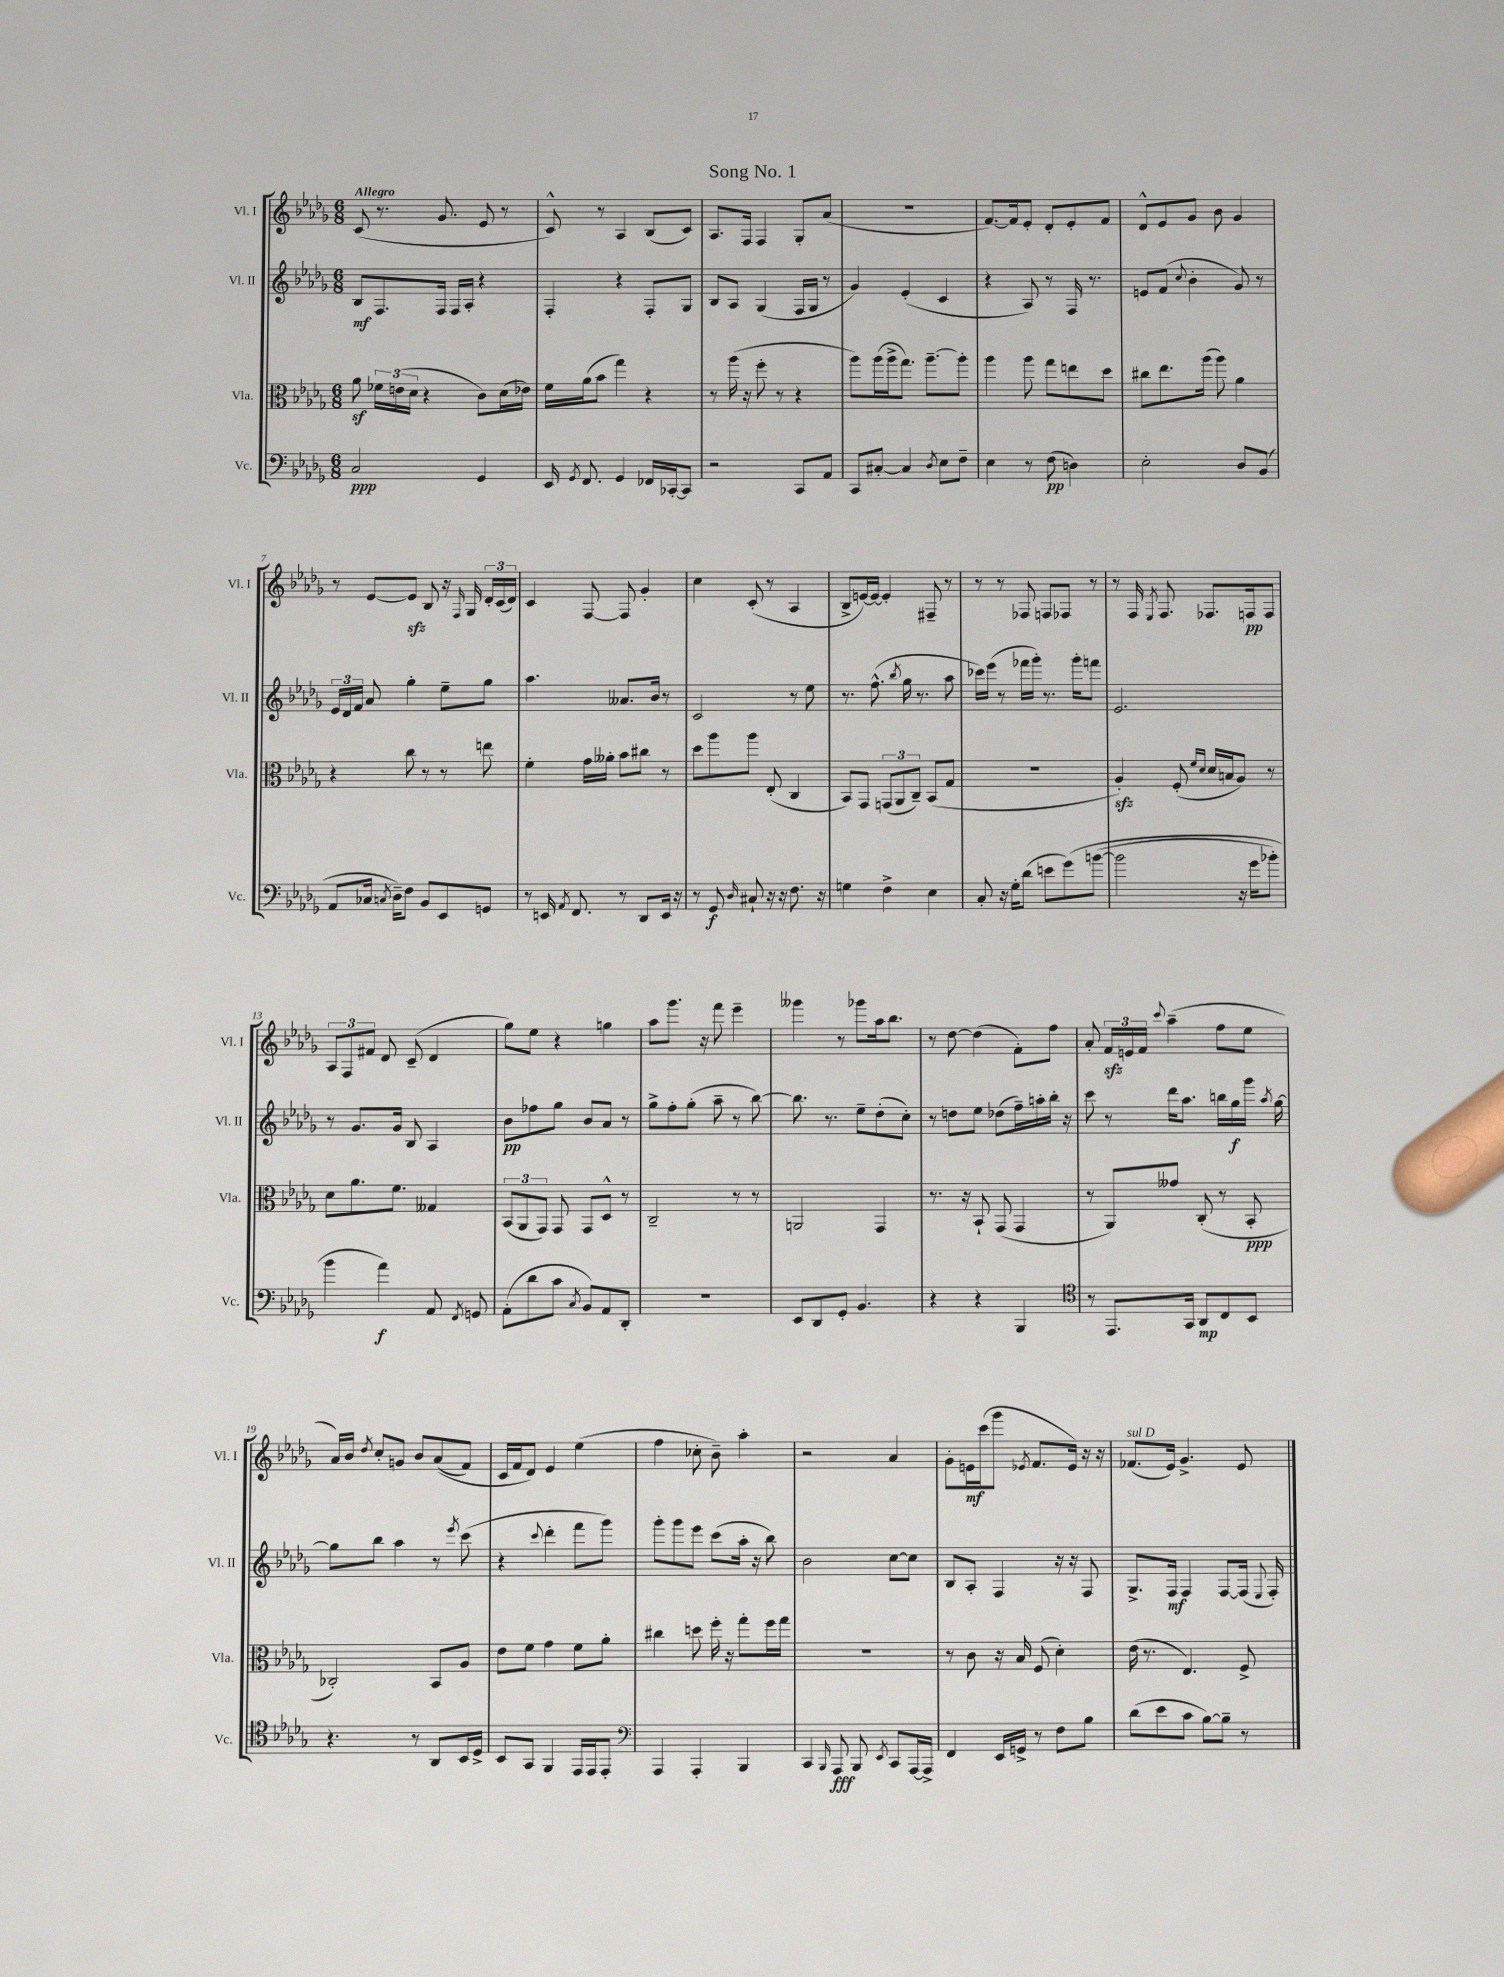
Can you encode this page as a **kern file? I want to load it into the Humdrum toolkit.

**kern	**dynam	**kern	**dynam	**kern	**dynam	**kern	**dynam
*part4	*part4	*part3	*part3	*part2	*part2	*part1	*part1
*staff4	*staff4	*staff3	*staff3	*staff2	*staff2	*staff1	*staff1
*I"Vc.	*	*I"Vla.	*	*I"Vl. II	*	*I"Vl. I	*
*I'Vc.	*	*I'Vla.	*	*I'Vl. II	*	*I'Vl. I	*
*clefF4	*	*clefC3	*	*clefG2	*	*clefG2	*
*k[b-e-a-d-g-]	*	*k[b-e-a-d-g-]	*	*k[b-e-a-d-g-]	*	*k[b-e-a-d-g-]	*
*M6/8	*	*M6/8	*	*M6/8	*	*M6/8	*
=1	=1	=1	=1	=1	=1	=1	=1
!	!	!	!	!	!	!LO:TX:a:B:t=Allegro	!
2C/	ppp	8a-z\	.	8B-/L	mf	(8c/	.
.	.	24f-X\LL	.	8.F/	.	8.r	.
.	.	(24en\	.	.	.	.	.
.	.	24d-\JJ	.	.	.	.	.
.	.	4r	.	.	.	.	.
.	.	.	.	16F/Jk	.	8.g-/	.
.	.	.	.	16F/LL	.	.	.
.	.	.	.	16A-'/JJ	.	.	.
4GG-/	.	8c\L)	.	4r	.	8e-/	.
.	.	(16d-\L	.	.	.	8r	.
.	.	16e-X\JJ)	.	.	.	.	.
=2	=2	=2	=2	=2	=2	=2	=2
16EE-/	.	16f\LL	.	4F'/	.	8c^^/)	.
8qGG-/	.	.	.	.	.	.	.
8.FF/	.	(16a-\J	.	.	.	.	.
.	.	8b-\J	.	.	.	8r	.
4GG-/	.	4gg-\)	.	4r	.	4A-/	.
16FF-X/LL	.	4r	.	8F'/L	.	(8B-/L	.
[16CC-X'/J	.	.	.	.	.	.	.
8CC-/J]	.	.	.	8G-/J	.	8c/J)	.
=3	=3	=3	=3	=3	=3	=3	=3
2r	.	8r	.	8B-/L	.	8.A-/L	.
.	.	(16aa-\	.	8A-/J	.	.	.
.	.	16r	.	.	.	16F/Jk	.
.	.	8ff'\	.	(4G-/	.	4F/	.
.	.	8r	.	.	.	.	.
8CC/L	.	4r	.	16F/LL	.	8G-'/L	.
.	.	.	.	16G-/JJ	.	.	.
8AA-/J	.	.	.	8r	.	(8a-/J	.
=4	=4	=4	=4	=4	=4	=4	=4
8CC/L	.	8aa-\L)	.	4g-/)	.	2.r	.
[8C#X'/J	.	(16aa-\L	.	.	.	.	.
.	.	16aa-^\J	.	.	.	.	.
4C#/]	.	8.gg-\J)	.	(4e-'/	.	.	.
.	.	[8.aa-~\L	.	.	.	.	.
8qD-/	.	.	.	.	.	.	.
8E-\L	.	.	.	4c/	.	.	.
8F~\J	.	8aa-'\J]	.	.	.	.	.
=5	=5	=5	=5	=5	=5	=5	=5
4E-\	.	4aa-\	.	4r	.	[8.f/L)	.
.	.	.	.	.	.	16f/k]	.
8r	.	8aa-\	.	8A-/)	.	8e-'/J	.
(8F\	pp	8gg-\L	.	8r	.	8d-'/L	.
4Dn\)	.	8een\	.	16F/	.	8e-'/	.
.	.	.	.	8.r	.	.	.
.	.	8dd-\J	.	.	.	8f/J	.
=6	=6	=6	=6	=6	=6	=6	=6
2E-'\	.	8cc#X\L	.	8en/L	.	8d-^^/L	.
.	.	8.ee-\	.	(8f/J	.	8e-/	.
.	.	.	.	8qqcc/	.	.	.
.	.	.	.	4b-'\	.	8g-/J	.
.	.	(16aa-\Jk	.	.	.	.	.
.	.	8aa-\)	.	.	.	8b-\	.
8D-/L	.	4a-\	.	8g-/)	.	4g-/	.
(8BB-/J	.	.	.	8r	.	.	.
!!LO:LB:g=z
=7	=7	=7	=7	=7	=7	=7	=7
8AA-/L	.	4r	.	24e-/LL	.	8r	.
.	.	.	.	24d-/	.	.	.
.	.	.	.	24f/JJ	.	.	.
16C-X/Jk	.	.	.	8a-/	.	[8e-/L	.
8qCn/	.	.	.	.	.	.	.
16D-~\KL)	.	.	.	.	.	.	.
8F\J	.	8cc\	.	4gg-'\	.	8e-zz/J]	.
8BB-/L	.	8r	.	.	.	8B-/	.
8EE-/	.	8r	.	8ee-~\L	.	16r	.
.	.	.	.	.	.	16qqF/	.
.	.	.	.	.	.	16G-/	.
8GGn/J	.	8een\	.	8gg-\J	.	24d-'/LL	.
.	.	.	.	.	.	(24c/	.
.	.	.	.	.	.	24d-/JJ)	.
=8	=8	=8	=8	=8	=8	=8	=8
8r	.	4f'\	.	4.aa-\	.	4c/	.
16EEn/	.	.	.	.	.	.	.
8qAA-/	.	.	.	.	.	.	.
8.FF/	.	.	.	.	.	.	.
.	.	16g-\LL	.	.	.	[8F/	.
.	.	16a--X'\JJ	.	.	.	.	.
8r	.	8b-\L	.	8.a--X/L	.	8F/]	.
8DD-/L	.	8cc#X\J	.	.	.	4g-'/	.
.	.	.	.	16b-/Jk	.	.	.
16EE/Jk	.	8r	.	8r	.	.	.
16r	.	.	.	.	.	.	.
=9	=9	=9	=9	=9	=9	=9	=9
8r	.	8dd-\L	.	2c/	.	4cc\	.
8GG-/	f	8aa-\	.	.	.	.	.
16qqD-/	.	.	.	.	.	.	.
8C#X`/	.	8aa-\J	.	.	.	(8c'/	.
16r	.	(8E-'/	.	.	.	8r	.
16r	.	.	.	.	.	.	.
8.F\	.	4C/	.	8r	.	4A-/	.
.	.	.	.	8ee-\	.	.	.
16r	.	.	.	.	.	.	.
=10	=10	=10	=10	=10	=10	=10	=10
4Gn\	.	8BB-/L)	.	8.r	.	8B-^/L	.
.	.	8GG-/J	.	.	.	[16en/L)	.
.	.	.	.	(8.ff^^\	.	16e/JJ_	.
4F^\	.	(12GGn/L	.	.	.	4e'/]	.
.	.	12AA-/	.	.	.	.	.
.	.	.	.	8qbb-/	.	.	.
.	.	.	.	16gg-\	.	.	.
.	.	12C~/J)	.	.	.	.	.
.	.	.	.	8.r	.	.	.
4E-\	.	(8BB-/L	.	.	.	8F#X~/	.
.	.	8G-/J	.	8aa-\	.	8r	.
=11	=11	=11	=11	=11	=11	=11	=11
8C'/	.	2.r	.	16ccc-X\LL)	.	8r	.
.	.	.	.	(16eee-\JJ	.	.	.
16r	.	.	.	8r	.	8r	.
16G-'\KL	.	.	.	.	.	.	.
(8d-\J	.	.	.	16fff-X\LL	.	8F-X/	.
.	.	.	.	16ggg-'\JJ)	.	.	.
8en\L	.	.	.	8.r	.	8Fn/L	.
(8g-\)	.	.	.	.	.	8F-X/J	.
.	.	.	.	16ggg-'\KL	.	.	.
([8bn\J	.	.	.	8fffn\J	.	8r	.
=12	=12	=12	=12	=12	=12	=12	=12
2b\]	.	4A-zz'/)	.	2.e-/	.	8r	.
.	.	.	.	.	.	16F/	.
.	.	.	.	.	.	8qE-/	.
.	.	.	.	.	.	8.F/	.
.	.	(8F'/	.	.	.	.	.
.	.	16qqf/LL	.	.	.	.	.
.	.	16qqd-/JJ	.	.	.	.	.
.	.	16d-/LL	.	.	.	8.F-X/L	.
.	.	16Bn/J	.	.	.	.	.
16r	.	8A-/J)	.	.	.	.	.
16g-\KL	.	.	.	.	.	16Fn/k	pp
8b-X'\J)	.	8r	.	.	.	8F/J	.
!!LO:LB:g=z
=13	=13	=13	=13	=13	=13	=13	=13
4b-\	.	8d-\L	.	8r	.	12A-/L	.
.	.	.	.	.	.	12F/	.
.	.	8.a-\	.	8.g-/L	.	.	.
.	.	.	.	.	.	12f#X/J	.
4a-\)	f	.	.	.	.	8d-/	.
.	.	8.f\J	.	16g-/Jk	.	.	.
.	.	.	.	8B-/	.	(8c~/	.
8AA-/	.	4G--X/	.	4A-/	.	4d-/	.
8qFF/	.	.	.	.	.	.	.
8GGn/	.	.	.	.	.	.	.
=14	=14	=14	=14	=14	=14	=14	=14
(8AA-'\L	.	(12BB-/L	.	8b-\L	pp	8gg-\L)	.
.	.	12AA-/	.	.	.	.	.
8d-\	.	.	.	8ff-X\	.	8ee-\J	.
.	.	12GG-/J)	.	.	.	.	.
8c\J	.	8GG-/	.	8gg-\J	.	4r	.
8qC/	.	.	.	.	.	.	.
8BB-/L)	.	8GG-/L	.	8b-/L	.	.	.
8AA-/	.	8D-^^/J	.	8a-/J	.	4ggn\	.
8DD-'/J	.	8r	.	8r	.	.	.
=15	=15	=15	=15	=15	=15	=15	=15
2.r	.	2C~/	.	8gg-^\L	.	8aa-\L	.
.	.	.	.	8ff'\	.	8.ggg-\J	.
.	.	.	.	(8gg-'\J	.	.	.
.	.	.	.	.	.	16r	.
.	.	.	.	8aa-~\	.	8fff\	.
.	.	8r	.	8r	.	4eee-~\	.
.	.	8r	.	[8bb-\)	.	.	.
=16	=16	=16	=16	=16	=16	=16	=16
8EE-/L	.	2AAn/	.	8.bb-\]	.	4ggg--X\	.
8DD-/	.	.	.	.	.	.	.
.	.	.	.	8.r	.	.	.
8GG-'/J	.	.	.	.	.	8r	.
4.BB-/	.	.	.	8ee-~\L	.	8ggg-X\L	.
.	.	4GG-/	.	(8dd-'\	.	16aa-\k	.
.	.	.	.	.	.	8.bb-\J	.
.	.	.	.	8cc'\J)	.	.	.
=17	=17	=17	=17	=17	=17	=17	=17
4r	.	8.r	.	8r	.	8r	.
.	.	.	.	8ddn\L	.	[8dd-\	.
.	.	16r	.	.	.	.	.
4r	.	8BB-`/	.	8ee-\J	.	(4dd-\]	.
.	.	(8GG-/	.	(8dd-X\L	.	.	.
4BBB-/	.	4GG-/	.	16ff~\L)	.	8f'\L)	.
.	.	.	.	16aan'\	.	.	.
.	.	.	.	16bb-'\JJ	.	8ff\J	.
.	.	.	.	16r	.	.	.
=18	=18	=18	=18	=18	=18	=18	=18
*clefC4	*	*	*	*	*	*	*
8r	.	8r	.	8ccc\	.	8a-'/	.
8.EE-/L	.	8AA-/L)	.	8r	.	24fzz/LL	.
.	.	.	.	.	.	24en/	.
.	.	.	.	.	.	24f/JJ	.
.	.	.	.	.	.	8qqccc/	.
.	.	8g--X/J	.	16ddd-\KL	.	(4aa-~\	.
16GG-/Jk	.	.	.	8.aa-\J	.	.	.
8AA-/L	mp	(8C'/	.	.	.	.	.
8C/	.	8r	.	16bbn\LL	.	8ff\L	.
.	.	.	.	16gg-\	f	.	.
8BB-/J	.	8BB-'/	ppp	16ggg-\JJ	.	8ee-\J	.
.	.	.	.	8qaa-/	.	.	.
.	.	.	.	[16gg-\	.	.	.
!!LO:LB:g=z
=19	=19	=19	=19	=19	=19	=19	=19
4.r	.	2C-X'/)	.	8gg-\L]	.	16a-/LL)	.
.	.	.	.	.	.	16b-/JJ	.
.	.	.	.	.	.	8qdd-/	.
.	.	.	.	8bb-\J	.	8cc'/L	.
.	.	.	.	4aa-\	.	8gn/J	.
8r	.	.	.	.	.	8b-/L	.
8AA-/L	.	8BB-/L	.	8r	.	((8a-/	.
.	.	.	.	8qeee-/	.	.	.
16BB-/L	.	8A-/J	.	(8ccc\	.	8f/J)	.
16D-^/JJ	.	.	.	.	.	.	.
=20	=20	=20	=20	=20	=20	=20	=20
8BB-/L	.	8e-\L	.	4r	.	16c/LL	.
.	.	.	.	.	.	16f/J	.
8GG-/J	.	8f\J	.	.	.	8d-/J)	.
.	.	.	.	8qqccc/	.	.	.
4FF/	.	4g-\	.	4ddd-'\	.	4e-/	.
16EE-/LL	.	8f\L	.	8fff\L	.	(4ee-\	.
16EE-/J	.	.	.	.	.	.	.
8EE-'/J	.	8a-'\J	.	8ggg-\J)	.	.	.
=21	=21	=21	=21	=21	=21	=21	=21
*clefF4	*	*	*	*	*	*	*
4AAA-/	.	4cc#X\	.	8ggg-'\L	.	4ff\	.
.	.	.	.	8ggg-\	.	.	.
4AAA-'/	.	8ddn\	.	8eee-\J	.	8cc-X'\	.
.	.	16ff'\	.	(8ccc\L	.	8b-~\)	.
.	.	16r	.	.	.	.	.
4BBB-/	.	8gg-'\L	.	16aa-'\Jk	.	4aa-'\	.
.	.	.	.	16r	.	.	.
.	.	16ff\L	.	8bb-\)	.	.	.
.	.	16gg-\JJ	.	.	.	.	.
=22	=22	=22	=22	=22	=22	=22	=22
4CC/	.	2.r	.	2b-\	.	2r	.
16qqBBB-/	.	.	.	.	.	.	.
8AAA-/	fff	.	.	.	.	.	.
8BBB-/	.	.	.	.	.	.	.
8qEE-/	.	.	.	.	.	.	.
8CC/L	.	.	.	[8cc\L	.	4a-/	.
[16AAA-/L	.	.	.	8cc\J]	.	.	.
16AAA-^/JJ]	.	.	.	.	.	.	.
=23	=23	=23	=23	=23	=23	=23	=23
4FF/	.	8r	.	8B-/L	.	8g-'\L	.
.	.	8c\	.	8A-'/J	.	16en\L	mf
.	.	.	.	.	.	(16ccc\J	.
16EE-/LL	.	16r	.	4F/	.	8ggg-\J	.
16GGn^/JJ	.	16B-/	.	.	.	.	.
.	.	.	.	.	.	8qe-X/	.
8r	.	(8F/	.	.	.	8.f/L	.
8F\L	.	4d-'\)	.	16r	.	.	.
.	.	.	.	16r	.	16e-/Jk)	.
8B-\J	.	.	.	8F/	.	16r	.
.	.	.	.	.	.	16r	.
=24	=24	=24	=24	=24	=24	=24	=24
!	!	!	!	!	!	!LO:TX:a:i:t=sul D	!
(8d-\L	.	(16e-\	.	8.G-^/L	.	(8.f-X/L	.
.	.	8.r	.	.	.	.	.
8e-\	.	.	.	.	.	.	.
.	.	.	.	16F/Jk	mf	16e-/Jk)	.
8c\J	.	4.E-/)	.	4F/	.	4.g-^/	.
[8B-\L)	.	.	.	.	.	.	.
8B-~\J]	.	.	.	[8F/L	.	.	.
8r	.	8F^/	.	(16F/Jk]	.	8e-/	.
.	.	.	.	8qqE-/	.	.	.
.	.	.	.	16F'/)	.	.	.
==	==	==	==	==	==	==	==
*-	*-	*-	*-	*-	*-	*-	*-
